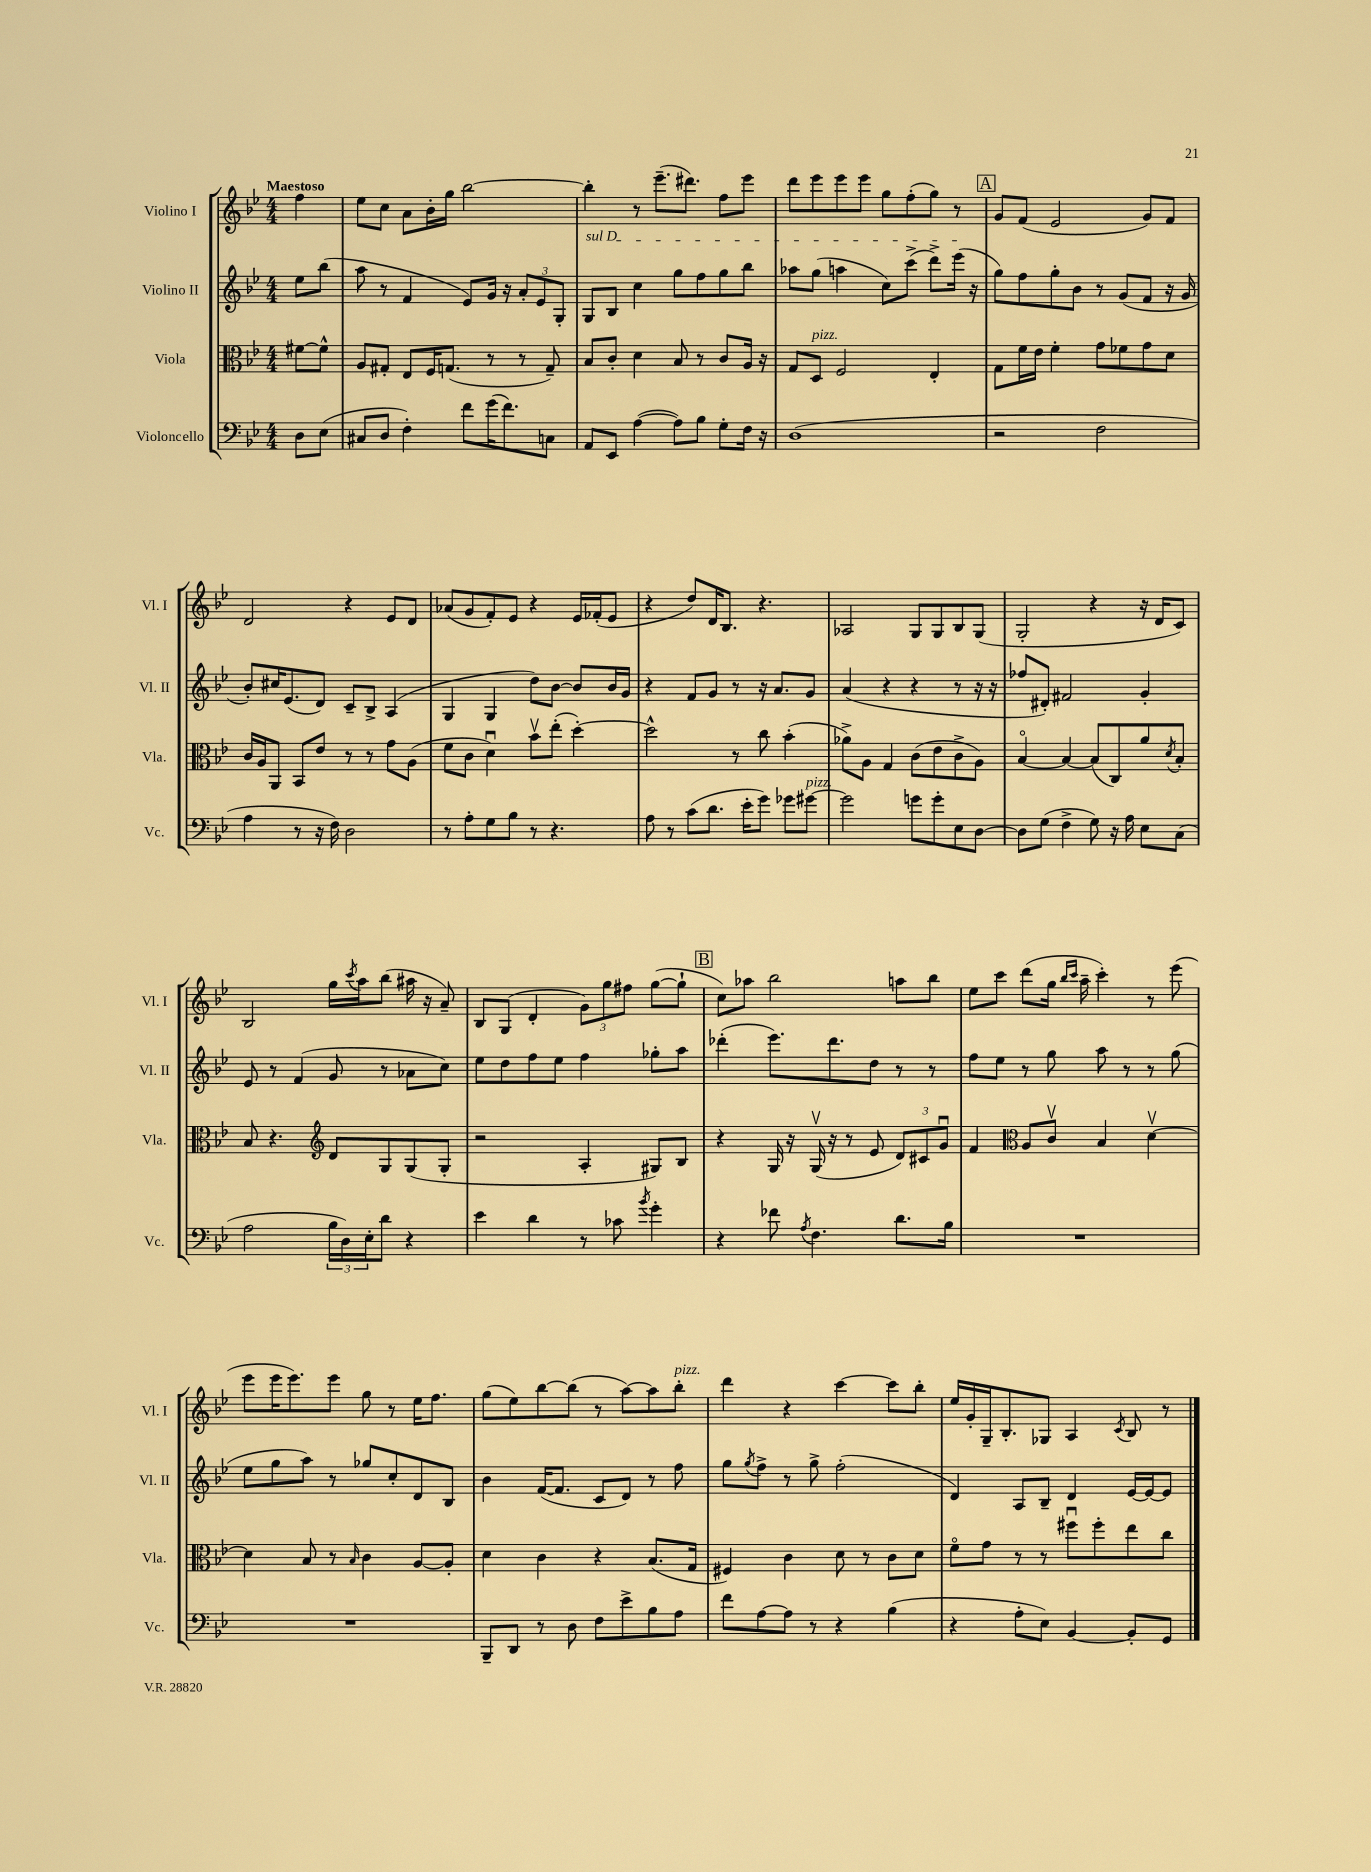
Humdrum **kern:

**kern	**kern	**kern	**kern
*part4	*part3	*part2	*part1
*staff4	*staff3	*staff2	*staff1
*I"Violoncello	*I"Viola	*I"Violino II	*I"Violino I
*I'Vc.	*I'Vla.	*I'Vl. II	*I'Vl. I
*clefF4	*clefC3	*clefG2	*clefG2
*k[b-e-]	*k[b-e-]	*k[b-e-]	*k[b-e-]
*M4/4	*M4/4	*M4/4	*M4/4
=	=	=	=
!	!	!	!LO:TX:a:B:t=Maestoso
8D\L	[8f#X\L	8ee-\L	4ff\
(8E-\J	8f#^^\J]	(8bb-\J	.
=1	=1	=1	=1
8C#X/L	8A/L	8aa\	8ee-\L
8D/J	8G#X'/J	8r	8cc\J
4F'\)	8E-/L	4f/	8a\L
.	16F/K	.	16b-'\L
.	(8.Gn/J	.	16gg\JJ
8f\L	.	8e-/L)	[2bb-\
(16g\K	8r	16g/Jk	.
8.f\)	.	16r	.
.	8r	12a'/L	.
.	.	12e-/	.
8Cn\J	8G~/)	.	.
.	.	12G'/J	.
=2	=2	=2	=2
!	!	!LO:TX:a:i:t=sul D	!
8AA/L	8B-/L	8G/L	4bb-'\]
8EE-/J	8c'/J	8B-/J	.
([4A\	4d\	4cc\	8r
.	.	.	(8.eee-~\L
8A\L])	8B-/	8gg\L	.
.	.	.	8.ddd#X\J)
8B-\J	8r	8ff\	.
8G'\L	8c/L	8gg\	8ff\L
16F\Jk	16A/Jk	8bb-\J	8eee-\J
16r	16r	.	.
=3	=3	=3	=3
(1D	8G/L	8aa-X\L	8ddd\L
!	!LO:TX:a:i:t=pizz.	!	!
.	8D/J	(8gg\J	8eee-\
.	2F/	4aan\	8eee-\
.	.	.	8eee-\J
.	.	8cc\L)	8gg\L
.	.	(8ccc^\J	(8ff'\
.	4E-'/	8ddd^\L)	8gg\J)
.	.	(16eee-\Jk	8r
.	.	16r	.
!!LO:REH:place=s1:t=A
=4	=4	=4	=4
2r	8G\L	8gg\L)	8g/L
.	16f\L	8ff\	(8f/J
.	16e-\JJ	.	.
.	4f'\	8gg'\	2e-/
.	.	8b-\J	.
2F\	8g\L	8r	.
.	8f-X\	(8g/L	.
.	8g\	8f/J	8g/L)
.	8d\J	16r	8f/J
.	.	16g/	.
!!LO:LB:g=z
=5	=5	=5	=5
4A\	16c/LL	8b-'/L)	2d/
.	16A/J	.	.
.	8AA/J	16cc#X/K	.
.	.	(8.e-/	.
8r	8BB-/L	.	.
16r	8e-/J	8d/J)	.
16F\)	.	.	.
2D\	8r	8c~/L	4r
.	8r	8B-^/J	.
.	8g\L	(4A/	8e-/L
.	(8A\J	.	8d/J
=6	=6	=6	=6
8r	8f\L	4G/	(8a-X/L
8A'\L	8c\J	.	8g/
8G\	4du\)	4G/	8f'/)
8B-\J	.	.	8e-/J
8r	8b-v\L	8dd\L)	4r
4.r	(8ee-'\J	[8b-\J	.
.	[4dd'\)	8b-/L]	16e-/LL
.	.	.	(16f-X'/J
.	.	16b-/L	8e-/J
.	.	16g/JJ	.
=7	=7	=7	=7
8A\	2dd^^\]	4r	4r
8r	.	.	.
(8c\L	.	8f/L	8dd/L)
8.d\J	.	8g/J	16d/K
.	.	.	8.B-/J
.	8r	8r	.
16e-'\KL	.	.	.
8g\J)	8cc\	16r	4.r
.	.	8.a/L	.
8g-X\L	(4b-'\	.	.
!LO:TX:a:i:t=pizz.	!	!	!
[8g#X\J	.	8g/J	.
=8	=8	=8	=8
2g#\]	8a-X^\L)	(4a/	2A-X/
.	8A\J	.	.
.	4G/	4r	.
8gn\L	(8c\L	4r	8G/L
8g'\	8e-\	.	8G/
8E-\	8c^\	8r	8B-/
[8D\J	8A\J)	16r	(8G/J
.	.	16r	.
=9	=9	=9	=9
8D\L]	[4B-/	8ff-X/L	2G'/
(8G\J	.	8d#X'/J)	.
4F^\	4B-/_	2f#X/	.
8G\)	(8B-/L]	.	4r
16r	8C/)	.	.
16A\	.	.	.
8E-\L	8a/	4g'/	16r
.	.	.	16d/KL
.	8qd/	.	.
(8C\J	8B-'/J	.	8c/J)
!!LO:LB:g=z
=10	=10	=10	=10
2A\	8B-/	8e-/	2B-/
.	4.r	8r	.
.	.	(4f/	.
*	*clefG2	*	*
24B-\LL	8d/L	8g/	16gg\LL
24D\)	.	.	.
.	.	.	8qccc/
.	.	.	16aa\J
24E-'\J	.	.	.
8d\J	8G/	8r	(8bb-\J
4r	(8G/	8a-X\L	16aa#X\
.	.	.	16r
.	8G'/J	8cc\J)	8a~/)
=11	=11	=11	=11
4e-\	2r	8ee-\L	8B-/L
.	.	8dd\	(8G/J
4d\	.	8ff\	4d'/
.	.	8ee-\J	.
8r	4A'/	4ff\	12g\L)
.	.	.	12gg\
8c-X\	.	.	.
.	.	.	12ff#X\J
8qb-/	.	.	.
4g'\	8G#X/L)	8gg-X'\L	([8gg\L
.	8B-/J	8aa\J	8gg`\J]
!!LO:REH:place=s1:t=B
=12	=12	=12	=12
4r	4r	(4ddd-X'\	8cc\L)
.	.	.	8aa-X\J
8f-X\	16G/	8.eee-\L)	2bb-\
.	16r	.	.
8qA/	.	.	.
4.F\	(16Gv/	.	.
.	16r	8.ddd-\	.
.	8r	.	.
.	8e-/	8dd\J	.
8.d\L	12d/L)	8r	8aan\L
.	12c#X/	.	.
.	.	8r	8bb-\J
.	12gu/J	.	.
16B-\Jk	.	.	.
=13	=13	=13	=13
1r	4f/	8ff\L	8ee-\L
.	.	8ee-\J	8ccc\J
*	*clefC3	*	*
.	8A/L	8r	(8ddd\L
.	8cv/J	8gg\	16gg\Jk
.	.	.	16qqbb-/LL
.	.	.	16qqccc/JJ
.	.	.	16aa~\
.	4B-/	8aa\	4ccc'\)
.	.	8r	.
.	[4dv\	8r	8r
.	.	(8gg\	(8eee-\
!!LO:LB:g=z
=14	=14	=14	=14
1r	4d\]	8ee-\L	8eee-\L
.	.	8gg\	16eee-\K
.	.	.	8.eee-\)
.	8B-/	8aa\J)	.
.	8r	8r	8eee-\J
.	16qqB-/	.	.
.	4c\	8gg-X/L	8gg\
.	.	8cc'/	8r
.	[8A/L	8d/	16ee-\KL
.	.	.	8.ff\J
.	8A'/J]	8B-/J	.
=15	=15	=15	=15
8BBB-~/L	4d\	4b-\	(8gg\L
8DD/J	.	.	8ee-\)
8r	4c\	([16f/KL	[8bb-\
.	.	8.f/J]	.
8D\	.	.	(8bb-\J]
8F\L	4r	8c/L	8r
8e-^\	.	8d/J)	[8aa\L)
8B-\	(8.B-/L	8r	8aa\]
!	!	!	!LO:TX:a:i:t=pizz.
8A\J	.	8ff\	8bb-'\J
.	16G/Jk	.	.
=16	=16	=16	=16
8f\L	4F#X/)	8gg\L	4ddd\
.	.	8qgg/	.
[8A\	.	8ff^\J	.
8A\J]	4c\	8r	4r
8r	.	8gg^\	.
4r	8d\	(2ff'\	[4ccc\
.	8r	.	.
(4B-\	8c\L	.	8ccc\L]
.	8d\J	.	8bb-'\J
=17	=17	=17	=17
4r	8f\L	4d/)	16ee-/LL
.	.	.	16g'/
.	8g\J	.	16G~/J
.	.	.	8.B-'/
8A'\L	8r	8A/L	.
8E-\J)	8r	8B-~/J	8G-X/J
[4BB-/	8ff#Xu\L	4d/	4A/
.	8ff#'\	.	.
.	.	.	8qc/
8BB-'/L]	8ee-\	[16e-/LL	8B-/
.	.	16e-/J_	.
8GG/J	8cc\J	8e-/J]	8r
==	==	==	==
*-	*-	*-	*-
